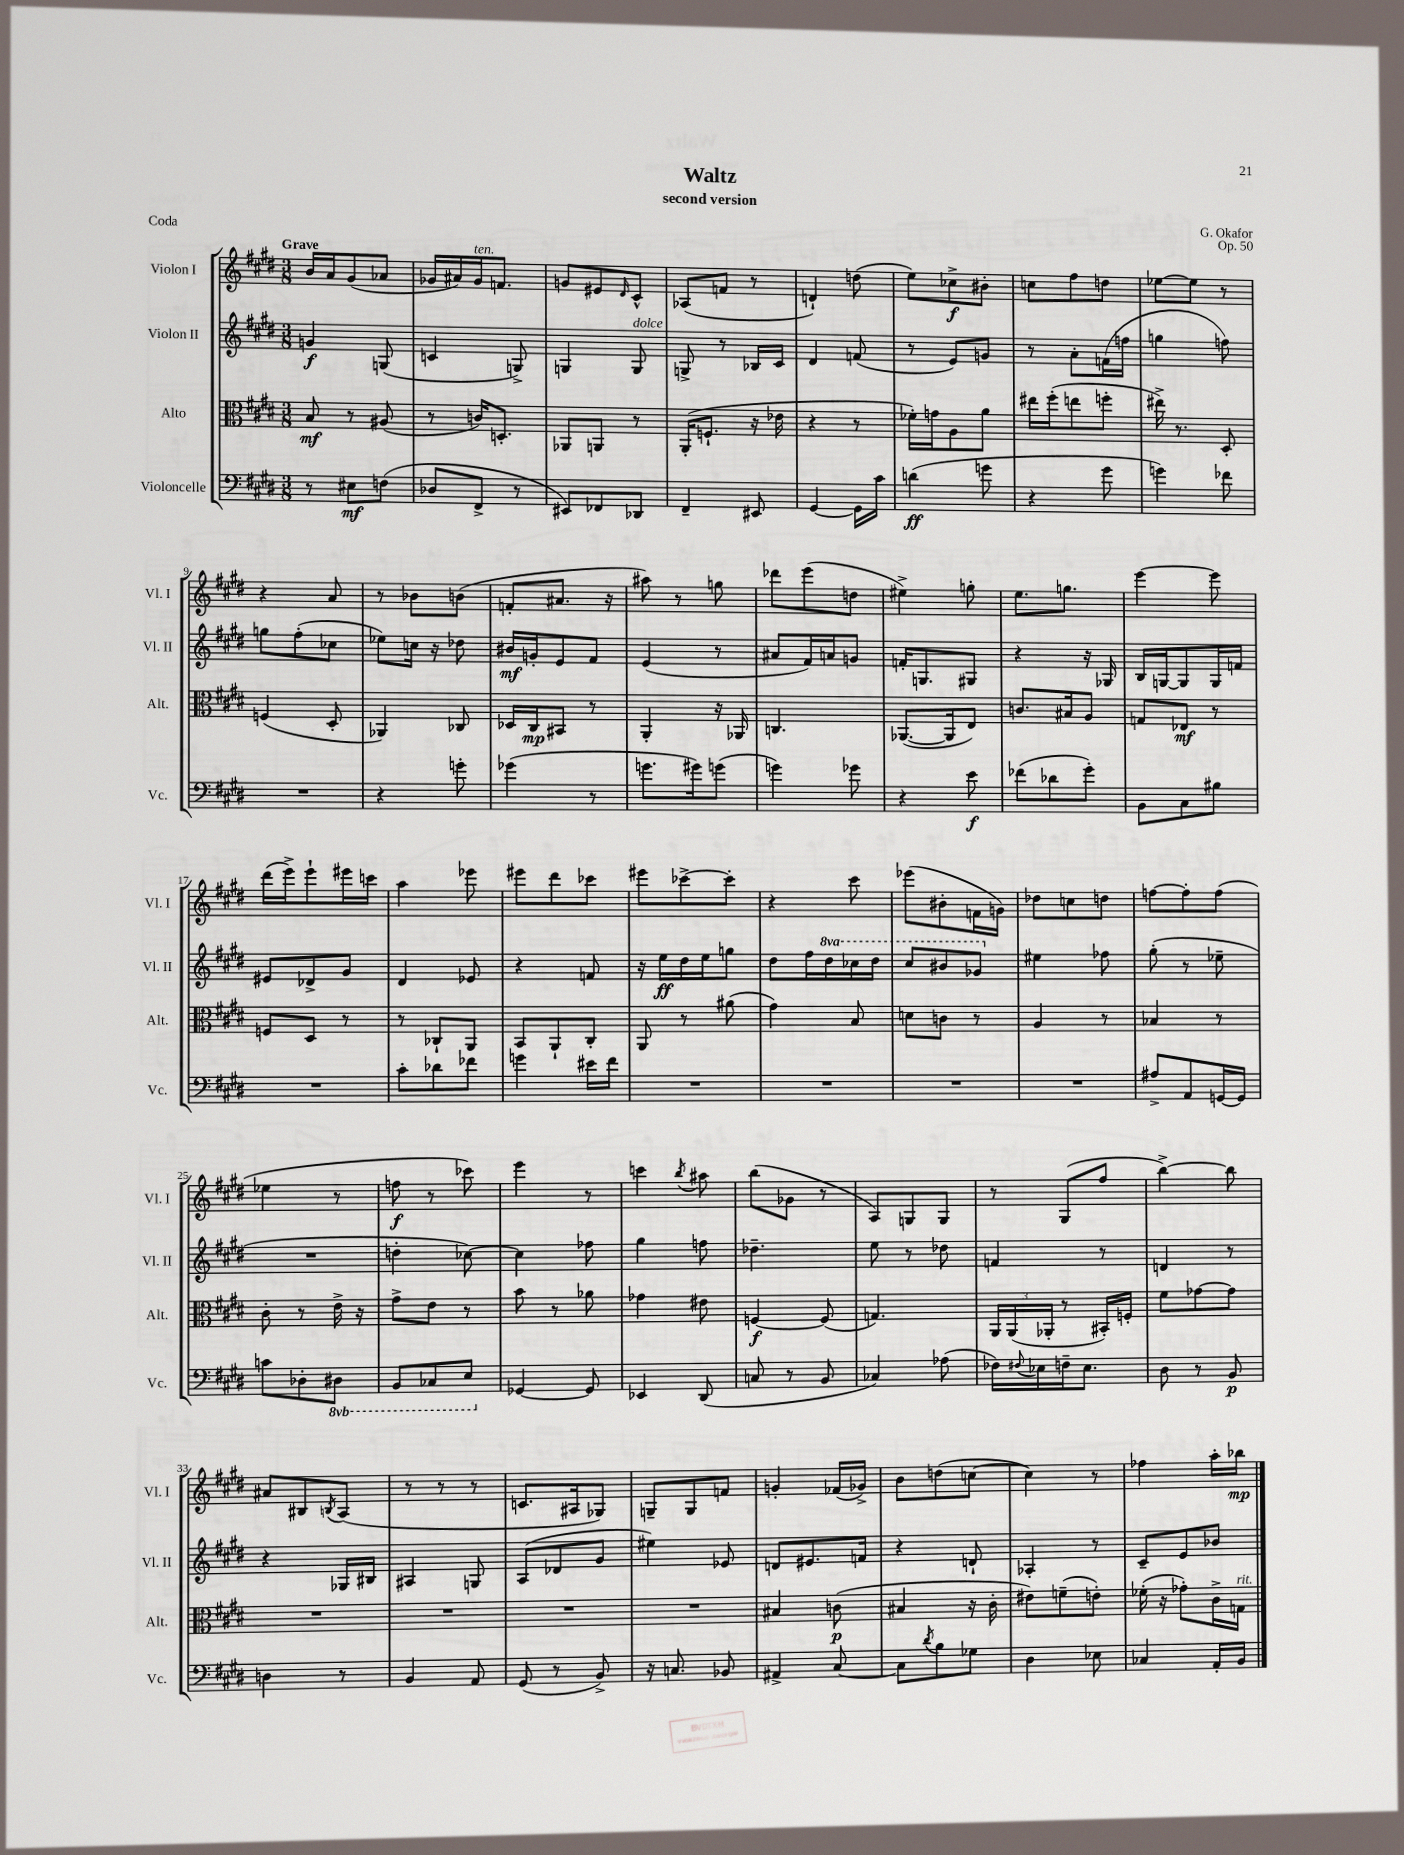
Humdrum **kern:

**kern	**kern	**kern	**kern
*staff4	*staff3	*staff2	*staff1
*clefF4	*clefC3	*clefG2	*clefG2
*k[f#c#g#d#]	*k[f#c#g#d#]	*k[f#c#g#d#]	*k[f#c#g#d#]
*M3/8	*M3/8	*M3/8	*M3/8
8r	8B	4g	16b
.	.	.	16a
8E#	8r	.	(8g#
(8F	(8A#	(8G	8a-
=	=	=	=
8D-	8r	4c	16g-
.	.	.	16a#)
8FF#^	16c)	.	16g-
.	8.D'	.	8.f
8r	.	8G^)	.
=	=	=	=
8EE#)	8AA-	4G	8g
8FF-	8AA	.	8e#
.	.	.	16qqd#
8DD-	8r	8G	8c#^^
=	=	=	=
4FF#~	(16AA'	8G^	(8A-
.	8.F`	.	.
.	.	8r	8f
8EE#	16r	16B-	8r
.	16e-	16c#	.
=	=	=	=
[4GG#	4r	4d#	4d`)
16GG#]	8r	(8f	(8dd
16c#	.	.	.
=	=	=	=
(4d	16f-')	8r	8ee)
.	16g	.	.
.	8A	8e)	8cc-^
8g	8a	8g	8b#'
=	=	=	=
4r	16ee#	8r	8cc
.	(16ff#'	.	.
.	8ee	8a'	8ff#
8g#	8ff'	(16f	8dd
.	.	16ff	.
=	=	=	=
4g)	16ee#^)	4gg	[8ee-
.	8.r	.	.
.	.	.	8ee-]
8f-	8D#'	8ff)	8r
=	=	=	=
4.r	(4F	8gg	4r
.	.	(8ff#'	.
.	8D#'	8cc-	8a
=	=	=	=
4r	4AA-)	8ee-)	8r
.	.	16cc	8b-
.	.	16r	.
8g'	8C-	8dd-	(8b
=	=	=	=
(4g-	16D-	16b#	8f'
.	16C#	16g'	.
.	8BB#	8e	8.a#
8r	8r	8f#	.
.	.	.	16r
=	=	=	=
8.g	4AA'	(4e	8aa#)
.	.	.	8r
16g#)	.	.	.
(8g	16r	8r	8gg
.	16AA-	.	.
=	=	=	=
4g)	4.C	8a#	8ddd-
.	.	16f#)	(8eee
.	.	16a	.
8g-	.	8g	8dd
=	=	=	=
4r	([8.AA-	16f'	4ee#^)
.	.	8.G	.
.	16AA-]	.	.
8e	8E)	8G#	8gg'
=	=	=	=
(8f-	8.c	4r	8.ee
8d-	.	.	.
.	16B#	.	8.gg
8g#')	8A	16r	.
.	.	16G-	.
=	=	=	=
8BB	8G	16B	[4eee
.	.	[16G	.
8C#	8E-	8G]	.
8B#	8r	16G	8eee]
.	.	16f	.
=	=	=	=
4.r	8F	8e#	(16ddd#
.	.	.	16eee^)
.	8D#	8d-^	8eee`
.	8r	8g#	16eee#
.	.	.	16ccc
=	=	=	=
8c#'	8r	4d#	4aa
8d-	8C-`	.	.
8f-	8AA	8e-	8eee-
=	=	=	=
4g	8BB	4r	8eee#
.	8AA`	.	8ddd#
16e#	8C#'	8f	8ccc-
16f#	.	.	.
=	=	=	=
4.r	8AA	16r	8eee#
.	.	16ee	.
.	8r	16dd#	[8ccc-^
.	.	16ee	.
.	(8a#	8gg	8ccc-']
=	=	=	=
4.r	4g#)	8dd#	4r
.	.	16ff#	.
.	.	16ddd#	.
.	8B	16ccc-	8ccc#
.	.	16ddd#	.
=	=	=	=
4.r	8d	8ccc#	(8eee-
.	8c	8bb#	8b#'
.	8r	8gg-	16f
.	.	.	16g)
=	=	=	=
4.r	4A	4ee#	8dd-
.	.	.	8cc
.	8r	8ff-	8dd
=	=	=	=
8A#^	4B-	(8gg#'	[8ff
8AA	.	8r	8ff']
[16GG	8r	8ee-~	(8ff
16GG]	.	.	.
=	=	=	=
8c	8c#'	4.r	4ee-
8D-'	8r	.	.
8DD#	16e^	.	8r
.	16r	.	.
=	=	=	=
8BBB	8g#^	4dd'	8ff
8CC-	8e	.	8r
8EE	8r	[8cc-)	8ccc-)
=	=	=	=
[4GG-	8b	4cc-]	4eee
.	8r	.	.
8GG-]	8a-	8ff-	8r
=	=	=	=
4EE-	4g-	4gg#	4ccc
.	.	.	8qbb
(8DD#	8e#	8ff	8aa#
=	=	=	=
8C	[4F	4.dd-~	(8bb
8r	.	.	8g-
8BB	(8F]	.	8r
=	=	=	=
4C-)	4.G)	8ee	8A)
.	.	8r	8G
(8A-	.	8dd-	8G
=	=	=	=
16F-)	24AA	4f	8r
.	(24AA	.	.
8qqF#	.	.	.
16E-	.	.	.
.	24AA-'	.	.
16F~	8r	.	(8G#
8.E-	.	.	.
.	16BB#')	8r	8ff#
.	16F'	.	.
=	=	=	=
8D#	8f#	4d	[4bb^)
8r	[8g-	.	.
8BB	8g-]	8r	8bb]
=	=	=	=
4D	4.r	4r	8a#
.	.	.	8B#
.	.	.	8qB
8r	.	16G-	(8A
.	.	16B#	.
=	=	=	=
4BB	4.r	4A#	8r
.	.	.	8r
8AA	.	8G	8r
=	=	=	=
(8GG#	4.r	(8A	8.c
8r	.	8d-	.
.	.	.	16A#
8BB^)	.	8g#	8G-)
=	=	=	=
16r	4.r	4ee#)	8G~
8.C	.	.	.
.	.	.	8G
8BB-	.	8e-	8f
=	=	=	=
4AA#^	4B#	8d	4g'
.	.	8.e#	.
[8C#	(8c	.	(16f-
.	.	16f	16g-^)
=	=	=	=
8C#]	4B#	4r	8b
8qd#	.	.	.
8B	.	.	(8dd
8G-	16r	8d`	[8cc
.	16c#'	.	.
=	=	=	=
4D#	8e#)	4A-'	4cc])
.	(8f~	.	.
8E-	8e')	8r	8r
=	=	=	=
4C-	(16f-'	8c#~	4ff-
.	16r	.	.
.	8g-')	8e	.
16AA'	16c#^	8b-	16aa'
16BB	16G	.	16bb-
==	==	==	==
*-	*-	*-	*-
